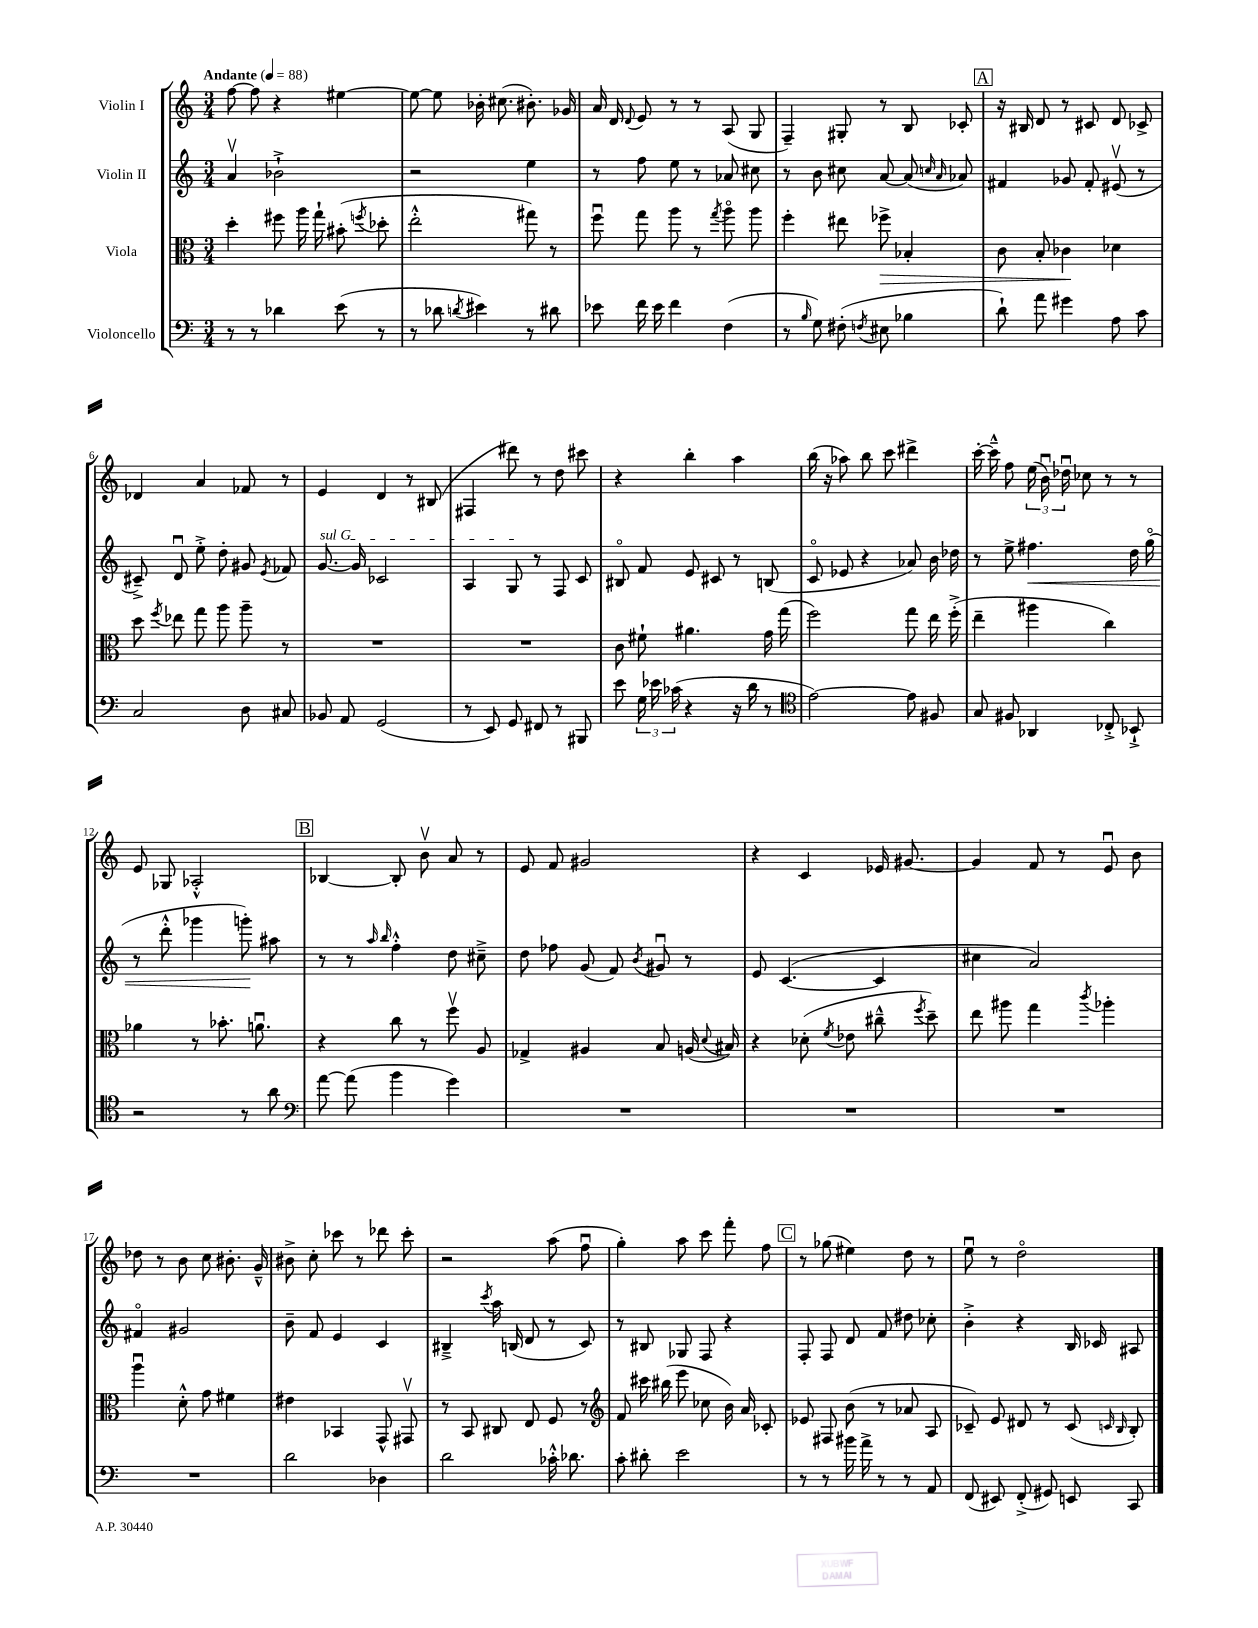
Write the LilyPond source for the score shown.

<<
\new StaffGroup <<
\new Staff = "s0" \with { instrumentName = "Violin I" } {
    \clef treble \key c \major \numericTimeSignature \time 3/4 \tempo "Andante" 4 = 88
    \autoBeamOff f''8~ f''8 r4 eis''4~ |
    eis''8~ eis''8 bes'16-. cis''8.( bis'8.-.) ges'16 |
    a'16 d'16 \appoggiatura { d'8 } e'8 r8 r8 a8( g8 |
    f4--) gis8-. r8 b8 ces'8-. |
    \mark \markup { \box "A" } r16 bis16 d'8 r8 cis'8 d'8 ces'8-> |
    des'4 a'4 fes'8 r8 |
    e'4 d'4 r8 bis8( |
    fis4 dis'''8) r8 d''8 cis'''8 |
    r4 b''4-. a''4 |
    b''16( r16 aes''8) b''8 c'''8 dis'''4-> |
    c'''16~-. c'''16---^ f''8 \tuplet 3/2 { e''16( b'16\downbow) des''16\downbow } ces''8 r8 r8 |
    e'8 ges8 aes2-.-^ |
    \mark \markup { \box "B" } bes4~ bes8-. b'8\upbow a'8 r8 |
    e'8 f'8 gis'2 |
    r4 c'4 ees'16 gis'8.~ |
    gis'4 f'8 r8 e'8\downbow b'8 |
    des''8 r8 b'8 c''8 bis'8.-. g'16---^ |
    bis'8-> c''8-. ces'''8 r8 des'''8 ces'''8-. |
    r2 a''8( f''8\downbow |
    g''4-.) a''8 c'''8 f'''8-. f''8 |
    \mark \markup { \box "C" } r8 ges''8( eis''4) d''8 r8 |
    e''8\downbow r8 d''2\flageolet \bar "|." |
}
\new Staff = "s1" \with { instrumentName = "Violin II" } {
    \clef treble \key c \major \numericTimeSignature \time 3/4
    \autoBeamOff a'4\upbow bes'2-!-> |
    r2 e''4 |
    r8 f''8 e''8 r8 aes'8 cis''8 |
    r8 b'8 cis''8 a'8~ a'8( \grace { c''16 a'16 } aes'8) |
    \mark \markup { \box "A" } fis'4 ges'8 fis'8-. eis'8\upbow( r8 |
    cis'8--->) d'8\downbow e''8-.-> d''8-. gis'8 \acciaccatura { e'8 } fes'8 |
    \once \override TextSpanner.bound-details.left.text = \markup { \italic "sul G" } g'8.~\startTextSpan g'16 ces'2 |
    a4 g8\stopTextSpan r8 f8 c'8 |
    bis8\flageolet f'8 e'8 cis'8 r8 b8( |
    c'8\flageolet ees'8 r4 aes'8) b'16 des''16 |
    r8 e''8-> fis''4.\< d''16 g''16\flageolet( |
    r8 d'''8-.-^ ges'''4 g'''8-.\!) ais''8 |
    \mark \markup { \box "B" } r8 r8 \grace { a''16 b''16 } f''4-.-^ d''8 cis''8---> |
    d''8 fes''8 g'8( f'8) \acciaccatura { b'8 } gis'8\downbow r8 |
    e'8 c'4.~( c'4 |
    cis''4 a'2) |
    fis'4\flageolet gis'2 |
    b'8-- f'8 e'4 c'4 |
    bis4---> \acciaccatura { c'''8 } a''16 b16( d'8 r8 c'8) |
    r8 bis8 ges8 f8 r4 |
    \mark \markup { \box "C" } f8-. f8 d'8 f'8 dis''8 ces''8-. |
    b'4-.-> r4 b16 ces'16 ais8 \bar "|." |
}
\new Staff = "s2" \with { instrumentName = "Viola" } {
    \clef alto \key c \major \numericTimeSignature \time 3/4
    \autoBeamOff d''4-. fis''8 a''16 g''16-! bis'8-.( \acciaccatura { f''8 } des''8-. |
    e''2-.-^ gis''8) r8 |
    f''8\downbow g''8 a''8 r8 \acciaccatura { g''8 } a''8\flageolet a''8 |
    f''4-. eis''8 fes''8->\> bes4-. |
    \mark \markup { \box "A" } c'8 b8-. ces'4\! des'4 |
    d''8 \acciaccatura { f''8 } ees''8 g''8 a''8 a''8-- r8 |
    R2. |
    R2. |
    c'8 fis'8-! ais'4. g'16 g''16( |
    f''2) g''8 e''16 f''16-.->( |
    e''4-- ais''4 c''4) |
    aes'4 r8 bes'8.-. a'8.\downbow |
    \mark \markup { \box "B" } r4 c''8 r8 f''8\upbow a8 |
    ges4-> ais4 b8 a16( \appoggiatura { d'8 } bis16) |
    r4 des'8-.( \acciaccatura { f'8 } ees'8 cis''8---^ \acciaccatura { f''8 } d''8--) |
    e''8 ais''8 g''4 \acciaccatura { c'''8 } aes''4-. |
    a''4\downbow d'8-.-^ g'8 fis'4 |
    eis'4 bes,4 g,8-^ gis,8\upbow |
    r8 b,8 cis8 e8 f8 r8 |
    \clef treble f'8 cis'''16 bis''16( e'''8 ces''8 b'16) a'16 ces'8-. |
    \mark \markup { \box "C" } ees'8 fis8 b'8( r8 aes'8 a8 |
    ces'8--) e'8 dis'8 r8 ces'8( \grace { c'16 b16 } b8-.) \bar "|." |
}
\new Staff = "s3" \with { instrumentName = "Violoncello" } {
    \clef bass \key c \major \numericTimeSignature \time 3/4
    \autoBeamOff r8 r8 des'4 e'8( r8 |
    r8 des'8 \acciaccatura { d'8 } eis'4) r8 dis'8 |
    ees'8 f'16 ees'16 f'4 f4( |
    r8 \grace { b16 } g8) fis8-.( \acciaccatura { f8 } eis8 bes4 |
    \mark \markup { \box "A" } d'8-!) a'8 gis'4 a8 c'8 |
    c2 d8 cis8 |
    bes,8 a,8 g,2( |
    r8 e,8) g,8 fis,8 r8 bis,,8 |
    e'8 \tuplet 3/2 { g16 ees'16 ces'16( } r4 r16 d'16 r8 |
    \clef tenor e'2~) e'8 fis8 |
    g8 fis8 aes,4 ces8-.-> bes,8-!-> |
    r2 r8 a'8 |
    \mark \markup { \box "B" } \clef bass a'8~ a'8( b'4 g'4) |
    R2. |
    R2. |
    R2. |
    R2. |
    d'2 des4 |
    d'2 ces'16-.-^ des'8. |
    c'8-. dis'8-. e'2 |
    \mark \markup { \box "C" } r8 r8 bis'16 a'16-> r8 r8 a,8 |
    f,8( eis,8) f,8-.->( gis,8) e,8 c,8 \bar "|." |
}
>>
>>
